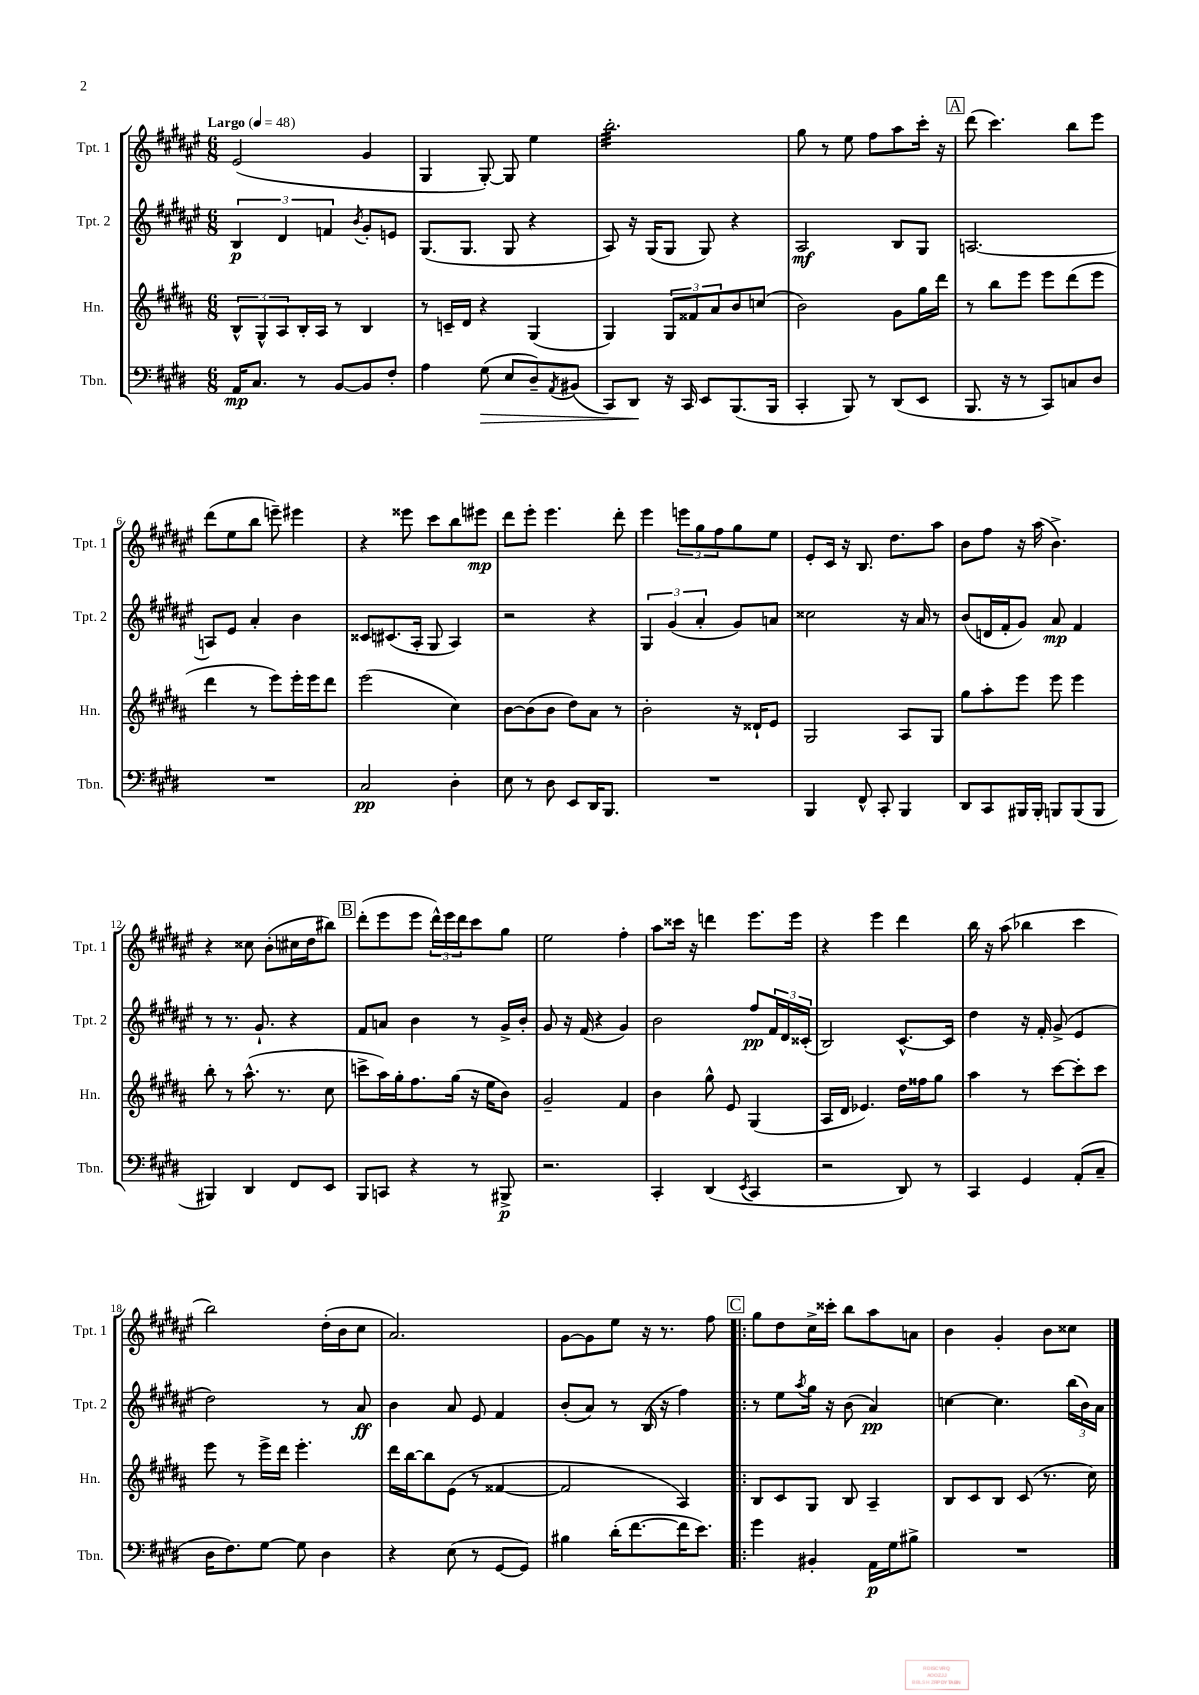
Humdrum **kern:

**kern	**kern	**kern	**kern
*staff4	*staff3	*staff2	*staff1
*clefF4	*clefG2	*clefG2	*clefG2
*k[f#c#g#d#]	*k[f#c#g#d#a#]	*k[f#c#g#d#a#e#]	*k[f#c#g#d#a#e#]
*M6/8	*M6/8	*M6/8	*M6/8
*MM48	*MM48	*MM48	*MM48
16AA	12B^^	6B	(2e#
8.C#	.	.	.
.	12G#^^	.	.
.	12A#	6d#	.
8r	16B'	.	.
.	16A#	.	.
.	.	6f	.
[8BB	8r	.	.
.	.	8qb	.
8BB]	4B	8g#'	4g#
8F#'	.	8e	.
=	=	=	=
4A	8r	(8.G#	4G#
.	16c~	.	.
.	16d#	8.G#	.
(8G#	4r	.	[8G#')
8E	.	8G#	8G#]
8D#~)	(4G#	4r	4ee#
8qAA	.	.	.
(8BB#	.	.	.
=	=	=	=
8CC#)	4G#)	8A#)	2.bb'
8DD#	.	16r	.
.	.	(16G#	.
16r	12G#	8G#	.
16CC#	.	.	.
.	12f##	.	.
8EE	.	8G#)	.
.	12a#	.	.
(8.BBB	8b	4r	.
.	(8cc	.	.
16BBB	.	.	.
=	=	=	=
4CC#'	2b)	2A#	8gg#
.	.	.	8r
8BBB)	.	.	8ee#
8r	.	.	8ff#
(8DD#	8g#	8B	8aa#
8EE	16gg#	8G#	16ccc#'
.	16ddd#	.	16r
=	=	=	=
8.BBB	8r	[2.A	(8ddd#
.	8bb	.	4.ccc#)
16r	.	.	.
8r	8eee	.	.
8CC#)	8eee	.	.
8C	(8ddd#	.	8bb
8D#	8eee	.	8eee#
=	=	=	=
2.r	4ddd#	8A]	(8ddd#
.	.	8e#	8ee#
.	8r	4a#'	8bb
.	8eee)	.	8eee~)
.	16eee'	4b	4eee#
.	16eee	.	.
.	8ddd#	.	.
=	=	=	=
2C#	(2eee	8c##	4r
.	.	(8.c#	.
.	.	.	8eee##
.	.	16A#'	.
.	.	8G#	8ccc#
4D#'	4cc#)	4A#)	8bb
.	.	.	8eee#
=	=	=	=
8E	[8b	2r	8ddd#
8r	(8b]	.	8eee#'
8D#	8b	.	4.eee#
8EE	8dd#)	.	.
16DD#	8a#	4r	.
8.BBB	.	.	.
.	8r	.	8ddd#'
=	=	=	=
2.r	2b'	6G#	4eee#
.	.	(6g#	.
.	.	.	12eee
.	.	6a#'	12gg#
.	.	.	12ff#
.	16r	8g#)	8gg#
.	16d##`	.	.
.	8e	8a	8ee#
=	=	=	=
4BBB	2G#	2cc##	8e#'
.	.	.	16c#
.	.	.	16r
8FF#^^	.	.	8.B
8CC#'	.	.	.
.	.	.	8.dd#
4BBB	8A#	16r	.
.	.	16a#	.
.	8G#	8r	8aa#
=	=	=	=
8DD#	8gg#	(8b	8b
8CC#	8aa#'	16d	8ff#
.	.	16f#'	.
16BBB#	8eee	8g#)	16r
16BBB#'	.	.	(16aa#
8BBB	8eee	8a#	4.b^)
(8BBB	4eee	4f#	.
8BBB	.	.	.
=	=	=	=
4BBB#)	8bb'	8r	4r
.	8r	8.r	.
4DD#	(8.aa#^^	.	8cc##
.	.	8.g#`	.
.	.	.	(8b'
.	8.r	.	.
8FF#	.	4r	16cc#
.	.	.	16dd#
8EE	8cc#	.	8bb#)
=	=	=	=
8BBB	8ccc^	8f#	(8ddd#'
8CC	16aa#)	8a	8eee#
.	16gg#'	.	.
4r	8.ff#	4b	8eee#
.	.	.	24ddd#^^)
.	.	.	24eee#
.	(16gg#	.	.
.	.	.	24ddd#
8r	16r	8r	8ccc#
.	16ee	.	.
8BBB#^	8b)	16g#^	8gg#
.	.	16b'	.
=	=	=	=
2.r	2g#~	8g#	2ee#
.	.	16r	.
.	.	(16f#	.
.	.	4r	.
.	4f#	4g#)	4ff#'
=	=	=	=
4CC#'	4b	2b	8aa#
.	.	.	16ccc##
.	.	.	16r
(4DD#	8gg#^^	.	4ddd
.	8e	.	.
8qEE	.	.	.
4CC#	(4G#	8ff#	8.eee#
.	.	24f#	.
.	.	24d#	.
.	.	.	16eee#
.	.	(24c##'	.
=	=	=	=
2r	16A#	2B)	4r
.	16d#	.	.
.	4.e-)	.	.
.	.	.	4eee#
8DD#)	16dd#	[8.c#^^	4ddd#
.	16ff##	.	.
8r	8gg#	.	.
.	.	16c#]	.
=	=	=	=
4CC#	4aa#	4dd#	16bb
.	.	.	16r
.	.	.	(8aa#
4GG#	8r	16r	4bb-
.	.	16f#'	.
.	[8ccc#	(8g#^	.
(8AA'	8ccc#']	4e#	4ccc#
8C#~	8ccc#	.	.
=	=	=	=
16D#	8eee	2dd#)	2bb)
8.F#)	.	.	.
.	8r	.	.
[8G#	16eee^	.	.
.	16ddd#	.	.
8G#]	4.eee'	.	.
4D#	.	8r	(16dd#'
.	.	.	16b
.	.	8a#	8cc#
=	=	=	=
4r	16ddd#	4b	2.a#)
.	[16bb	.	.
.	8bb]	.	.
(8E	(8e	8a#	.
8r	8r	8e#	.
[8GG#	[4f##	4f#	.
8GG#])	.	.	.
=	=	=	=
4B#	2f##]	(8b'	[8g#
.	.	8a#)	8g#]
(16d#'	.	8r	8ee#
[8.f#	.	.	.
.	.	(16B	16r
.	.	16r	8.r
16f#]	4A#)	4ff#)	.
8.e)	.	.	.
.	.	.	8ff#
=!|:	=!|:	=!|:	=!|:
4g#	8B	8r	8gg#
.	8c#	8ee#	8dd#
.	.	8qaa#	.
4BB#'	8G#	16gg#	16cc#^
.	.	16r	16ccc##'
.	8B	(8b	8bb
16AA	4A#~	4a#)	8aa#
16G#	.	.	.
8B#^	.	.	8a
=	=	=	=
2.r	8B	[4cc	4b
.	8c#	.	.
.	8B	4.cc]	4g#'
.	(8c#	.	.
.	8.r	.	8b
.	.	(24bb	8cc##
.	.	24b)	.
.	16cc#)	.	.
.	.	24a#	.
==	==	==	==
*-	*-	*-	*-
